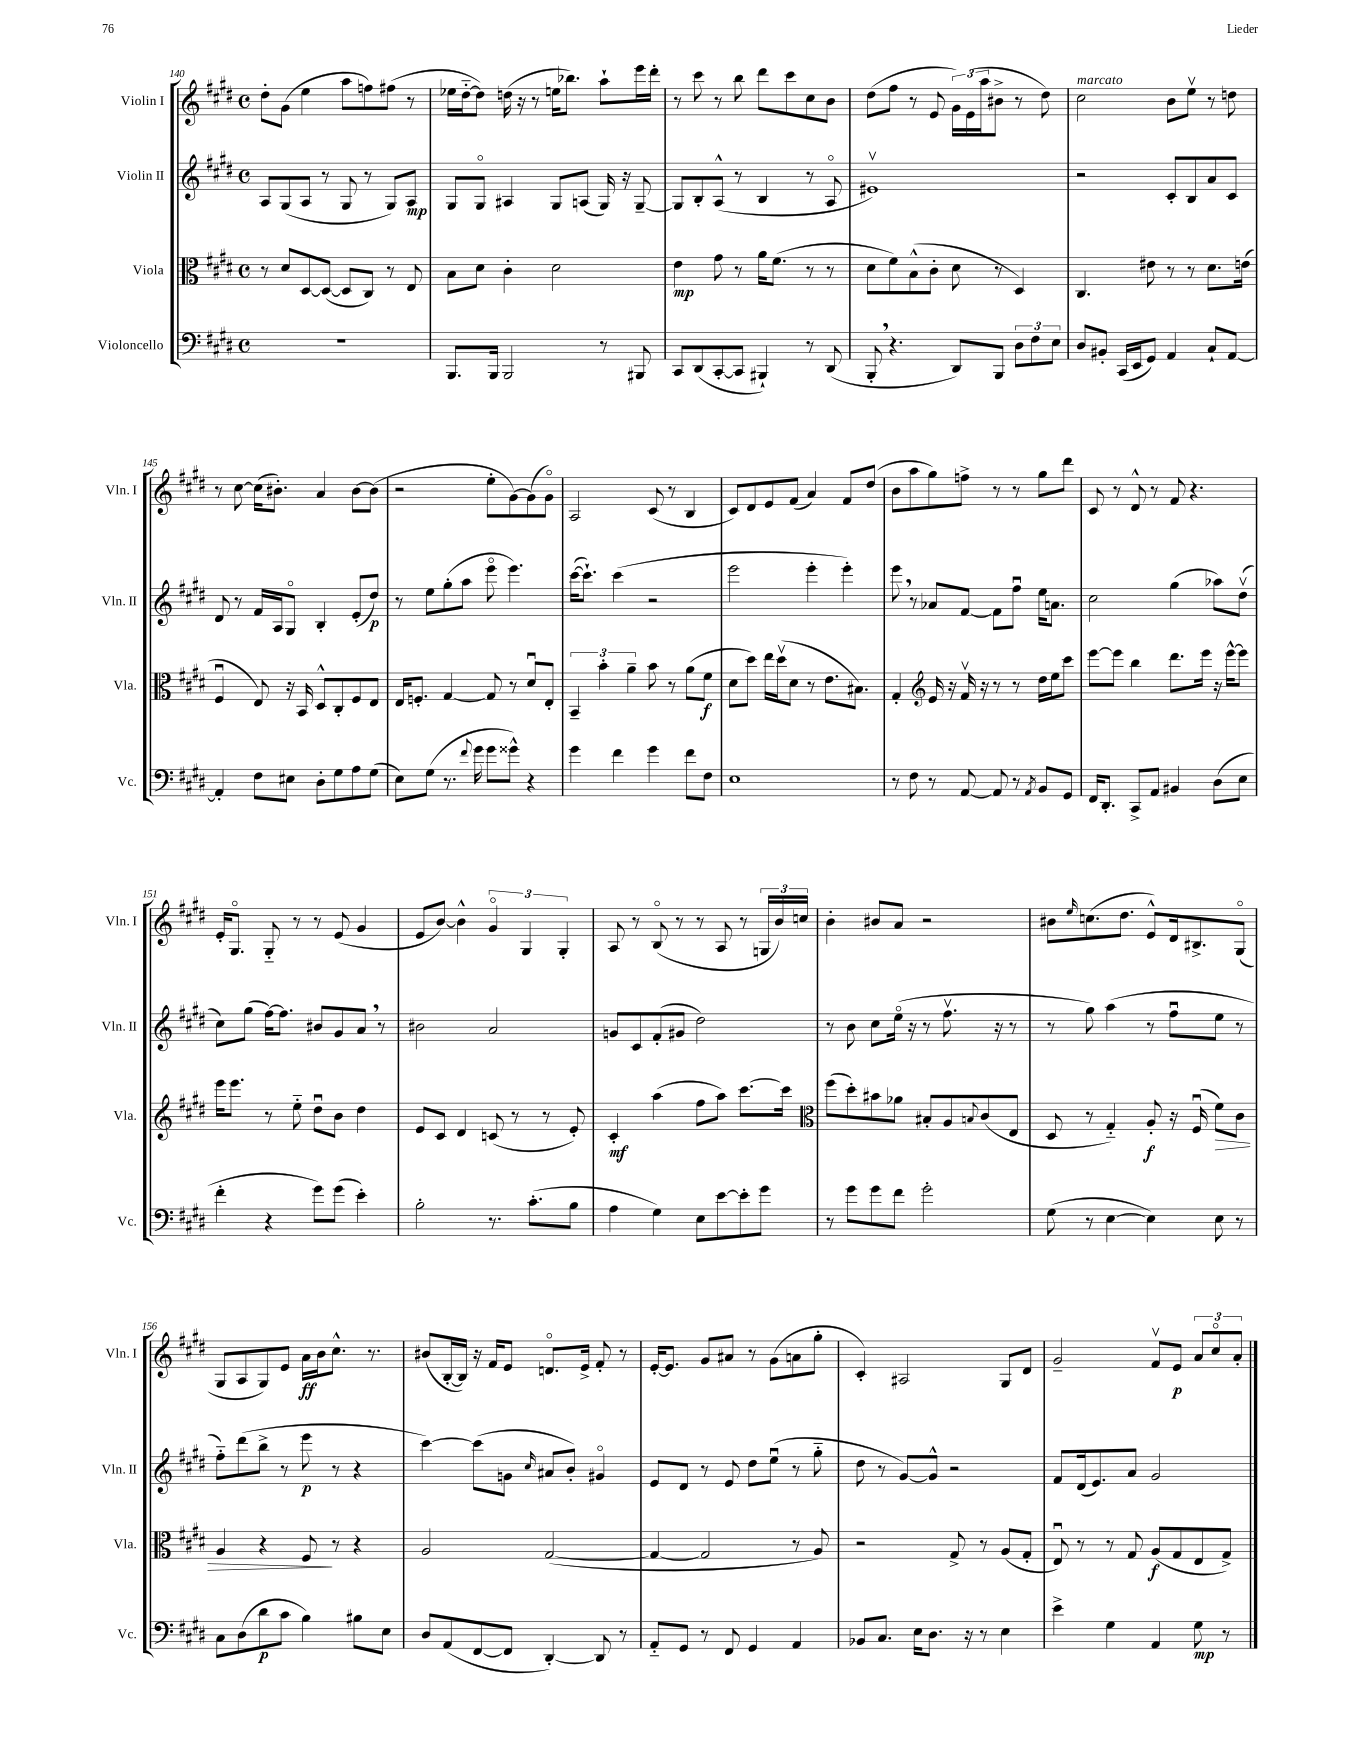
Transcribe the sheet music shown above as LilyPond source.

<<
\new StaffGroup <<
\new Staff = "s0" \with { instrumentName = "Violin I" shortInstrumentName = "Vln. I" } {
    \clef treble \key e \major \defaultTimeSignature \time 4/4
    dis''8-. gis'8( e''4 a''8 f''8) fis''8( r8 |
    ees''16 dis''16~-_ dis''8) d''16( r16 r8 e''16 bes''8.) a''8-! e'''16 dis'''16-. |
    r8 cis'''8 r8 b''8 dis'''8 cis'''8 cis''8 b'8 |
    dis''8( fis''8 r8 e'8 \tuplet 3/2 { gis'16) e'16( a''16 } bis'8-> r8 dis''8) |
    cis''2^\markup { \italic "marcato" } b'8 e''8\upbow r8 d''8 |
    r8 cis''8~ cis''16( bis'8.-.) a'4 bis'8~ bis'8( |
    r2 e''8-. gis'8~) gis'8( gis'8\flageolet) |
    a2 cis'8( r8 b4 |
    cis'8) dis'8 e'8 fis'8( a'4) fis'8 dis''8( |
    b'8 a''8 gis''8) f''8-> r8 r8 gis''8 dis'''8 |
    cis'8 r8 dis'8-^ r8 fis'8 r4. |
    e'16-. gis8.\flageolet gis8-_ r8 r8 e'8( gis'4 |
    e'8 b'8~) b'4-^ \tuplet 3/2 { gis'4\flageolet gis4 gis4-. } |
    a8 r8 b8\flageolet( r8 r8 a8 r8 \tuplet 3/2 { g16 b'16) c''16 } |
    b'4-. bis'8 a'8 r2 |
    bis'8 \grace { e''16 } c''8.( dis''8. e'8-^) dis'16 bis8.-> gis8\flageolet( |
    gis8 a8 gis8) e'8 a'16\ff b'16 cis''8.-^ r8. |
    bis'8( b16~-. b16) r16 fis'16 e'8 d'8.\flageolet e'16-> fis'8-. r8 |
    e'16~-. e'8. gis'8 ais'8 r8 gis'8( a'8 gis''8-. |
    cis'4-.) ais2 gis8 dis'8 |
    gis'2-- fis'8\upbow e'8\p \tuplet 3/2 { a'8 cis''8\flageolet a'8-. } \bar "|." |
}
\new Staff = "s1" \with { instrumentName = "Violin II" shortInstrumentName = "Vln. II" } {
    \clef treble \key e \major \defaultTimeSignature \time 4/4
    a8 gis8( a8 r8 gis8 r8 gis8) a8\mp |
    gis8 gis8\flageolet ais4 gis8 a8( gis16) r16 gis8~-- |
    gis8 b8-. a8-^( r8 b4 r8 a8\flageolet |
    eis'1\upbow) |
    r2 cis'8-. b8 a'8 cis'8 |
    dis'8 r8 fis'16 a16 gis8\flageolet b4-. e'8-.( dis''8\p) |
    r8 e''8 gis''8-.( a''8 e'''8\flageolet e'''4.) |
    cis'''16~( cis'''8.-!) cis'''4( r2 |
    e'''2 e'''4-. e'''4-.) |
    e'''8 \breathe r8 aes'8 fis'8~ fis'8 fis''8\downbow e''16 a'8. |
    cis''2 gis''4( aes''8) dis''8\upbow( |
    cis''8) gis''8( fis''16~) fis''8. bis'8 gis'8 a'8 \breathe r8 |
    bis'2 a'2 |
    g'8 cis'8 fis'8-.( gis'8 dis''2) |
    r8 b'8 cis''8 e''16\flageolet( r16 r8 fis''8.\upbow r16 r8 |
    r8 gis''8) a''4( r8 fis''8\downbow e''8 r8 |
    fis''8-_) dis'''8( b''8-> r8 e'''8\p r8 r4 |
    cis'''4~) cis'''8( g'8 \grace { cis''16 } ais'8 b'8-.) gis'4\flageolet |
    e'8 dis'8 r8 e'8 dis''8 e''8\downbow( r8 gis''8-_ |
    dis''8 r8 gis'8~) gis'8-^ r2 |
    fis'8 dis'16( e'8.) a'8 gis'2 \bar "|." |
}
\new Staff = "s2" \with { instrumentName = "Viola" shortInstrumentName = "Vla." } {
    \clef alto \key e \major \defaultTimeSignature \time 4/4
    r8 dis'8 dis8~ dis8~( dis8 cis8) r8 e8 |
    b8 dis'8 cis'4-. dis'2 |
    e'4\mp gis'8 r8 a'16 fis'8.( r8 r8 |
    dis'8 fis'8) b8-^( cis'8-. dis'8 r8 dis4) |
    cis4. eis'8 r8 r8 dis'8. e'16( |
    fis4\downbow e8) r16 b,16 dis8-^ cis8-. fis8 e8 |
    e16 f8.-. gis4~ gis8 r8 dis'8\downbow e8-. |
    \tuplet 3/2 { b,4-- b'4-. a'4-- } b'8 r8 a'8( fis'8\f |
    dis'8 dis''8) e''16 dis''16\upbow( dis'8 r8 e'8. bis8.) |
    gis4-. \clef treble e'16 r16 fis'16\upbow r16 r8 r8 dis''16 e''16 cis'''8 |
    e'''8~ e'''8 b''4 dis'''8. e'''16 r16 e'''16~-^ e'''8 |
    e'''16 e'''8. r8 e''8-_ dis''8\downbow b'8 dis''4 |
    e'8 cis'8 dis'4 c'8( r8 r8 e'8-.) |
    cis'4-.\mf a''4( fis''8 a''8) cis'''8.~ cis'''16 |
    \clef alto fis''8( dis''8-.) bis'8 aes'8 bis8-. a8 \appoggiatura { b8 } cis'8( e8 |
    dis8 r8 gis4-_) a8-.\f r16 fis16\downbow( fis'8\>) cis'8 |
    a4 r4 fis8\! r8 r4 |
    a2 gis2~( |
    gis4~ gis2 r8 a8) |
    r2 gis8-> r8 a8( gis8-. |
    e8\downbow) r8 r8 gis8 a8\f( gis8 e8 gis8->) \bar "|." |
}
\new Staff = "s3" \with { instrumentName = "Violoncello" shortInstrumentName = "Vc." } {
    \clef bass \key e \major \defaultTimeSignature \time 4/4
    R1 |
    b,,8. b,,16 b,,2 r8 bis,,8 |
    cis,8 dis,8( cis,8~-. cis,8 bis,,4-!) r8 dis,8( |
    b,,8-. \breathe r4. dis,8) b,,8 \tuplet 3/2 { dis8 fis8 e8 } |
    dis8 bis,8-. cis,16( e,16 gis,8) a,4 cis8-! a,8~ |
    a,4-. fis8 eis8 dis8-. gis8 a8 gis8( |
    e8) gis8( r8. \appoggiatura { fis'8 } gis'16 gis'8 gisis'8-^) r4 |
    gis'4 fis'4 gis'4 fis'8 fis8 |
    e1 |
    r8 fis8 r8 a,8~ a,8 r8 \acciaccatura { a,8 } b,8 gis,8 |
    fis,16 dis,8.-. cis,8-> a,8 bis,4 dis8( e8 |
    fis'4-. r4 gis'8) gis'8( e'4-.) |
    b2-. r8. cis'8.-.( b8 |
    a4 gis4) e8 e'8~ e'8-. gis'8 |
    r8 gis'8 gis'8 fis'8 gis'2-. |
    gis8( r8 e4~ e4) e8 r8 |
    cis8 dis8( dis'8\p cis'8 b4) bis8 e8 |
    dis8 a,8( fis,8~ fis,8 dis,4~-.) dis,8 r8 |
    a,8-_ gis,8 r8 fis,8 gis,4 a,4 |
    bes,8 cis8. e16 dis8. r16 r8 e4 |
    e'4-> gis4 a,4 gis8\mp r8 \bar "|." |
}
>>
>>
\layout { \context { \Score currentBarNumber = #140 } }
